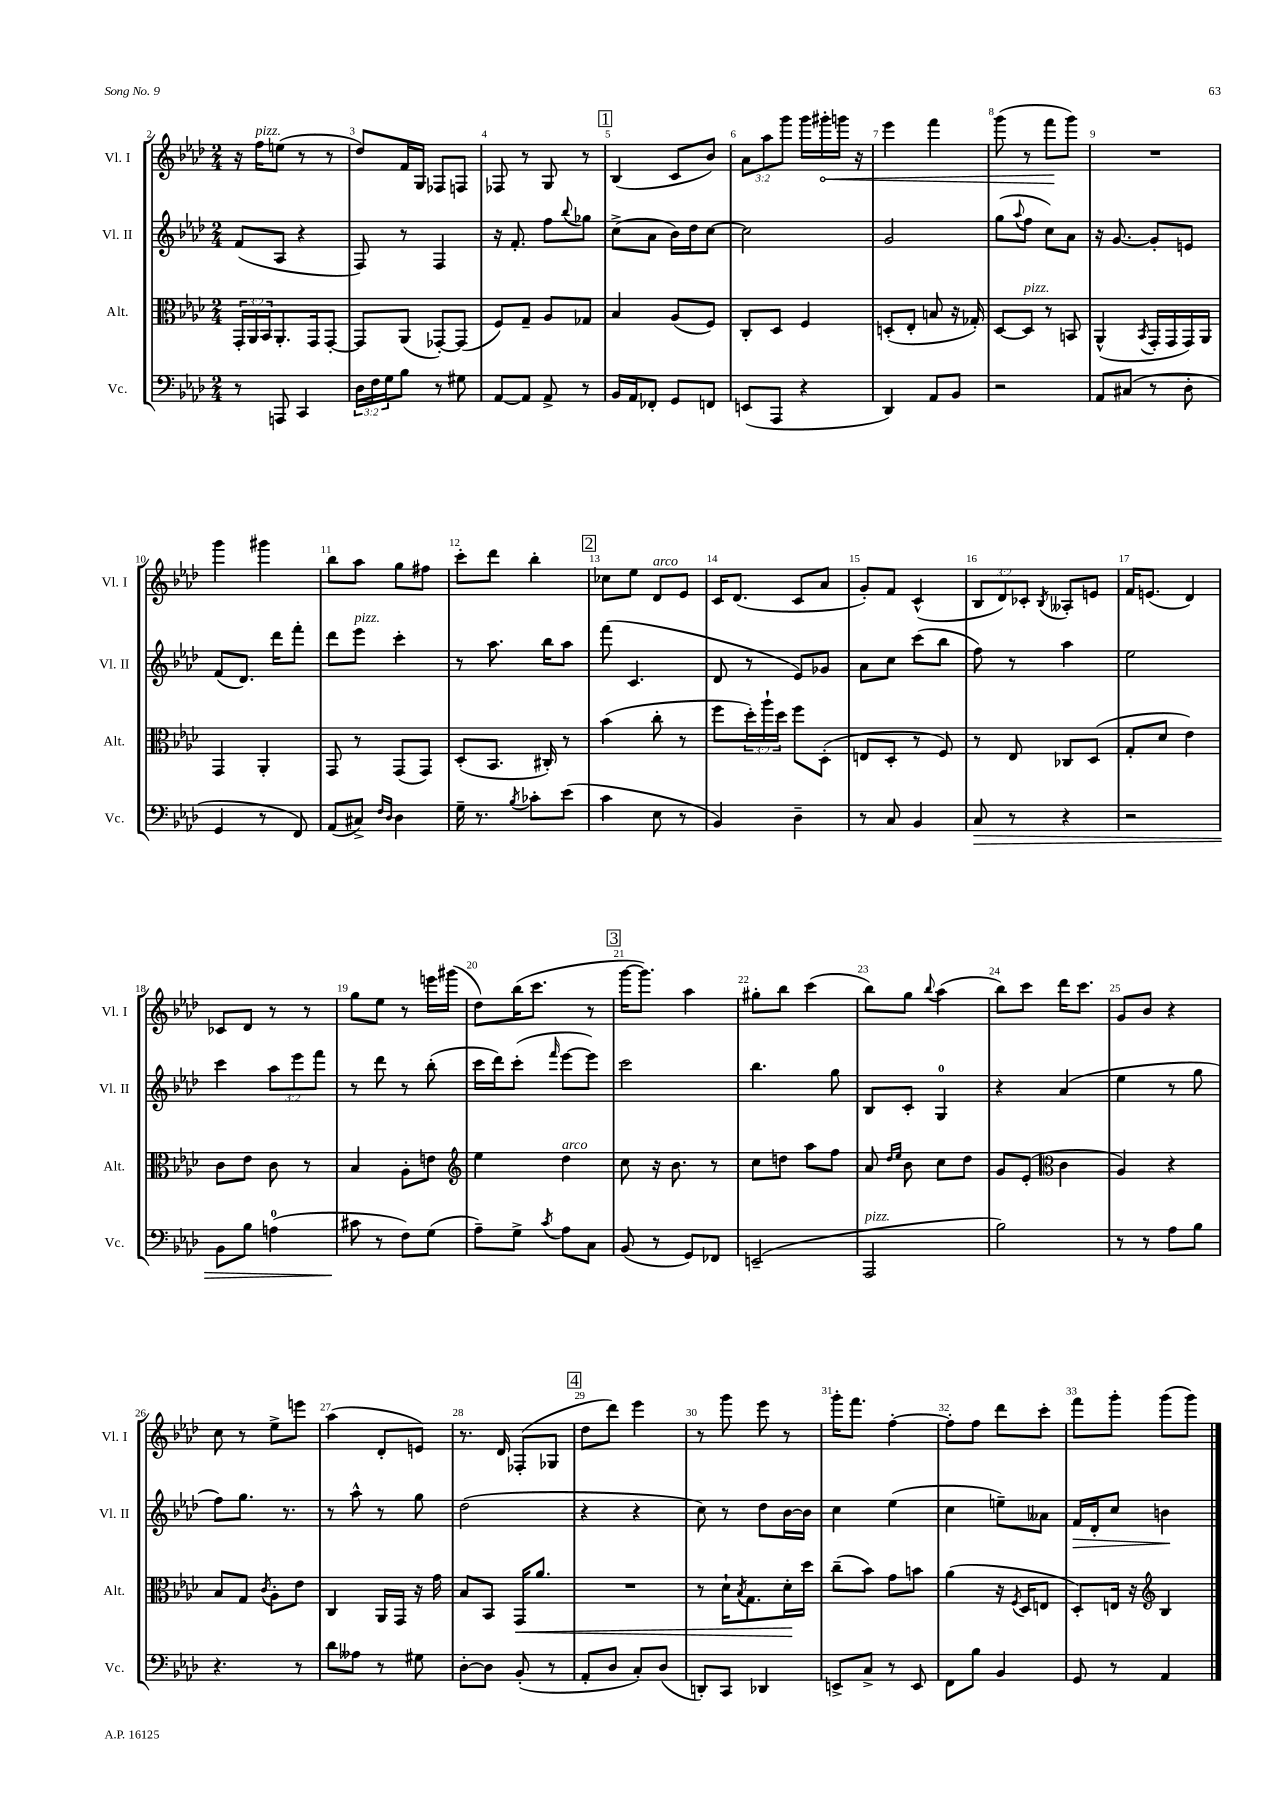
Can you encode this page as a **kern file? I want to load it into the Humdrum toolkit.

**kern	**dynam	**kern	**dynam	**kern	**dynam	**kern	**dynam
*part4	*part4	*part3	*part3	*part2	*part2	*part1	*part1
*staff4	*staff4	*staff3	*staff3	*staff2	*staff2	*staff1	*staff1
*I"Vc.	*	*I"Alt.	*	*I"Vl. II	*	*I"Vl. I	*
*I'Vc.	*	*I'Alt.	*	*I'Vl. II	*	*I'Vl. I	*
*clefF4	*	*clefC3	*	*clefG2	*	*clefG2	*
*k[b-e-a-d-]	*	*k[b-e-a-d-]	*	*k[b-e-a-d-]	*	*k[b-e-a-d-]	*
*M2/4	*	*M2/4	*	*M2/4	*	*M2/4	*
=2	=2	=2	=2	=2	=2	=2	=2
8r	.	24GG'/LL	.	(8f/L	.	16r	.
.	.	24AA-/	.	.	.	.	.
!	!	!	!	!	!	!LO:TX:a:i:t=pizz.	!
.	.	.	.	.	.	16ff\KL	.
.	.	24BB-/J	.	.	.	.	.
8AAAn/	.	8.AA-'/	.	8A-/J	.	(8een\J	.
4CC/	.	.	.	4r	.	8r	.
.	.	16GG/k	.	.	.	.	.
.	.	[8GG'/J	.	.	.	8r	.
=3	=3	=3	=3	=3	=3	=3	=3
24D-\LL	.	8GG/L]	.	8F/)	.	8dd-/L)	.
24F\	.	.	.	.	.	.	.
24G\J	.	.	.	.	.	.	.
8B-\J	.	(8AA-/J	.	8r	.	16f/L	.
.	.	.	.	.	.	16G/JJ	.
8r	.	[8GG-X'/L)	.	4F/	.	8F-X/L	.
8G#X\	.	(8GG-/J]	.	.	.	8Fn/J	.
=4	=4	=4	=4	=4	=4	=4	=4
[8AA-/L	.	8F/L)	.	16r	.	8F-X/	.
.	.	.	.	8.f'/	.	.	.
8AA-/J]	.	8G~/J	.	.	.	8r	.
8AA-^/	.	8A-/L	.	8ff\L	.	8G/	.
.	.	.	.	8qqbb-/	.	.	.
8r	.	8G-X/J	.	8gg-X\J	.	8r	.
!!LO:REH:place=s1:t=1
=5	=5	=5	=5	=5	=5	=5	=5
16BB-/LL	.	4B-/	.	(8cc^\L	.	(4B-/	.
16AA-/J	.	.	.	.	.	.	.
8FF-X'/J	.	.	.	8a-\J	.	.	.
8GG/L	.	(8A-/L	.	16b-\LL)	.	8c/L	.
.	.	.	.	16dd-\J	.	.	.
8FFn/J	.	8F/J)	.	[8cc\J	.	8b-/J)	.
=6	=6	=6	=6	=6	=6	=6	=6
(8EEn/L	.	8C'/L	.	2cc\]	.	12a-\L	.
.	.	.	.	.	.	12aa-\	.
8AAA-/J	.	8D-/J	.	.	.	.	.
.	.	.	.	.	.	12ggg\J	.
4r	.	4F/	.	.	.	16ggg\LL	.
!	!	!	!	!	!	!	!LO:HP:b
.	.	.	.	.	.	16ggg#X'\	<
.	.	.	.	.	.	16gggn\JJ	.
.	.	.	.	.	.	16r	.
=7	=7	=7	=7	=7	=7	=7	=7
4DD-/)	.	(8Dn'/L	.	2g/	.	4eee-\	.
.	.	8E-'/J	.	.	.	.	.
8AA-/L	.	8Bn/	.	.	.	4fff\	.
8BB-/J	.	16r	.	.	.	.	.
.	.	16G-X'/)	.	.	.	.	.
=8	=8	=8	=8	=8	=8	=8	=8
2r	.	[8D-/L	.	(8gg\L	.	(8ggg\	.
.	.	.	.	8qqaa-/	.	.	.
!	!	!LO:TX:a:i:t=pizz.	!	!	!	!	!
.	.	8D-/J]	.	8ff\J	.	8r	.
.	.	8r	.	8cc\L)	.	8fff\L	.
.	.	8BBn/	.	8a-\J	.	8ggg\J)	[
=9	=9	=9	=9	=9	=9	=9	=9
8AA-/L	.	(4AA-^^/	.	16r	.	2r	.
.	.	.	.	[8.g/	.	.	.
(8C#X/J	.	.	.	.	.	.	.
.	.	8qBB-/	.	.	.	.	.
8r	.	16GG'/LL	.	8g'/L]	.	.	.
.	.	16GG/	.	.	.	.	.
8D-'\	.	16GG/)	.	8en/J	.	.	.
.	.	16AA-/JJ	.	.	.	.	.
!!LO:LB:g=z
=10	=10	=10	=10	=10	=10	=10	=10
4GG/	.	4GG/	.	(8f/L	.	4ggg\	.
.	.	.	.	8.d-/J)	.	.	.
8r	.	4AA-'/	.	.	.	4ggg#X\	.
.	.	.	.	16ddd-\KL	.	.	.
8FF/)	.	.	.	8fff'\J	.	.	.
=11	=11	=11	=11	=11	=11	=11	=11
(8AA-/L	.	8GG/	.	8ddd-\L	.	8bb-\L	.
!	!	!	!	!LO:TX:a:i:t=pizz.	!	!	!
8C#X^/J)	.	8r	.	8eee-\J	.	8aa-\J	.
16qqF/LL	.	.	.	.	.	.	.
16qqD-/JJ	.	.	.	.	.	.	.
4D-\	.	(8GG/L	.	4ccc'\	.	8gg\L	.
.	.	8GG/J)	.	.	.	8ff#X\J	.
=12	=12	=12	=12	=12	=12	=12	=12
16G~\	.	(8D-'/L	.	8r	.	8ccc'\L	.
8.r	.	.	.	.	.	.	.
.	.	8.BB-/J	.	8.aa-\	.	8ddd-\J	.
8qB-/	.	.	.	.	.	.	.
8c-X'\L	.	.	.	.	.	4bb-'\	.
.	.	16C#X'/)	.	16bb-\KL	.	.	.
(8e-\J	.	8r	.	8aa-\J	.	.	.
!!LO:REH:place=s1:t=2
=13	=13	=13	=13	=13	=13	=13	=13
4c\	.	(4b-\	.	(8fff\	.	8cc-X\L	.
.	.	.	.	4.c/	.	8ee-\J	.
!	!	!	!	!	!	!LO:TX:a:i:t=arco	!
8E-\	.	8cc'\	.	.	.	8d-/L	.
8r	.	8r	.	.	.	8e-/J	.
=14	=14	=14	=14	=14	=14	=14	=14
4BB-/)	.	8ff\L	.	8d-/	.	16c/KL	.
.	.	.	.	.	.	(8.d-/J	.
.	.	24dd-'\L)	.	8r	.	.	.
.	.	24aa-`\	.	.	.	.	.
.	.	24dd-\JJ	.	.	.	.	.
4D-~\	.	8ff\L	.	8e-/L)	.	8c/L	.
.	.	(8D-'\J	.	8g-X/J	.	8a-/J	.
=15	=15	=15	=15	=15	=15	=15	=15
8r	.	8En/L	.	8a-\L	.	8g'/L)	.
8C/	.	8D-'/J	.	8cc\J	.	8f/J	.
4BB-/	.	8r	.	(8ccc\L	.	(4c^^/	.
.	.	8F/)	.	8bb-\J	.	.	.
=16	=16	=16	=16	=16	=16	=16	=16
!	!LO:HP:b	!	!	!	!	!	!
8C/	>	8r	.	8ff\)	.	12B-/L	.
.	.	.	.	.	.	12d-/)	.
8r	.	8E-/	.	8r	.	.	.
.	.	.	.	.	.	12c-X'/J	.
.	.	.	.	.	.	8qB-/	.
4r	.	8C-X/L	.	4aa-\	.	8A--X'/L	.
.	.	(8D-/J	.	.	.	8en/J	.
=17	=17	=17	=17	=17	=17	=17	=17
2r	.	8G'/L	.	2ee-\	.	16f/KL	.
.	.	.	.	.	.	(8.en/J	.
.	.	8d-/J	.	.	.	.	.
.	.	4e-\)	.	.	.	4d-/)	.
!!LO:LB:g=z
=18	=18	=18	=18	=18	=18	=18	=18
8BB-\L	.	8c\L	.	4ccc\	.	8c-X/L	.
8B-\J	.	8e-\J	.	.	.	8d-/J	.
(4An\	.	8c\	.	12aa-\L	.	8r	.
.	.	.	.	12eee-\	.	.	.
.	.	8r	.	.	.	8r	.
.	.	.	.	12fff\J	.	.	.
=19	=19	=19	=19	=19	=19	=19	=19
8c#X\	.	4B-/	.	8r	.	8gg\L	.
8r	]	.	.	8ddd-\	.	8ee-\J	.
8F\L)	.	8A-'\L	.	8r	.	8r	.
(8G\J	.	8en\J	.	(8bb-'\	.	16eeen\LL	.
.	.	.	.	.	.	(16ggg#X\JJ	.
=20	=20	=20	=20	=20	=20	=20	=20
*	*	*clefG2	*	*	*	*	*
8A-~\L)	.	4ee-\	.	16ccc\LL	.	8dd-\L)	.
.	.	.	.	16ddd-\J)	.	.	.
8G^\J	.	.	.	(8ccc'\J	.	(16bb-\K	.
.	.	.	.	.	.	8.ccc\J	.
8qc/	.	.	.	16qqfff/	.	.	.
!	!	!LO:TX:a:i:t=arco	!	!	!	!	!
8A-\L	.	4dd-\	.	[8eee-\L	.	.	.
8C\J	.	.	.	8eee-\J])	.	8r	.
!!LO:REH:place=s1:t=3
=21	=21	=21	=21	=21	=21	=21	=21
(8BB-/	.	8cc\	.	2ccc\	.	[16ggg\KL	.
.	.	.	.	.	.	8.ggg\J])	.
8r	.	16r	.	.	.	.	.
.	.	8.b-\	.	.	.	.	.
8GG/L)	.	.	.	.	.	4aa-\	.
8FF-X/J	.	8r	.	.	.	.	.
=22	=22	=22	=22	=22	=22	=22	=22
(2EEn~/	.	8cc\L	.	4.bb-\	.	8gg#X'\L	.
.	.	8ddn\J	.	.	.	8bb-\J	.
.	.	8aa-\L	.	.	.	(4ccc\	.
.	.	8ff\J	.	8gg\	.	.	.
=23	=23	=23	=23	=23	=23	=23	=23
!LO:TX:a:i:t=pizz.	!	!	!	!	!	!	!
2AAA-/	.	8a-/	.	8B-/L	.	8bb-\L)	.
.	.	16qqdd-/LL	.	.	.	.	.
.	.	16qqee-/JJ	.	.	.	.	.
.	.	8b-\	.	8c'/J	.	8gg\J	.
.	.	.	.	.	.	8qqbb-/	.
.	.	8cc\L	.	4G/	.	(4aa-\	.
.	.	8dd-\J	.	.	.	.	.
=24	=24	=24	=24	=24	=24	=24	=24
2B-\)	.	8g/L	.	4r	.	8bb-\L)	.
.	.	(8e-'/J	.	.	.	8ccc\J	.
*	*	*clefC3	*	*	*	*	*
.	.	4c\	.	(4a-/	.	16ddd-\KL	.
.	.	.	.	.	.	8.ccc\J	.
=25	=25	=25	=25	=25	=25	=25	=25
8r	.	4A-/)	.	4ee-\	.	8g/L	.
8r	.	.	.	.	.	8b-/J	.
8A-\L	.	4r	.	8r	.	4r	.
8B-\J	.	.	.	8gg\	.	.	.
!!LO:LB:g=z
=26	=26	=26	=26	=26	=26	=26	=26
4.r	.	8B-/L	.	8ff\L)	.	8cc\	.
.	.	8G/J	.	8.gg\J	.	8r	.
.	.	8qc/	.	.	.	.	.
.	.	8A-'\L	.	.	.	8ee-^\L	.
.	.	.	.	8.r	.	.	.
8r	.	8e-\J	.	.	.	8eeen\J	.
=27	=27	=27	=27	=27	=27	=27	=27
8d-\L	.	4C/	.	8r	.	(4aa-\	.
8A--X\J	.	.	.	8aa-^^\	.	.	.
8r	.	16AA-/LL	.	8r	.	8d-'/L	.
.	.	16GG/JJ	.	.	.	.	.
8G#X\	.	16r	.	8gg\	.	8en/J)	.
.	.	16g\	.	.	.	.	.
=28	=28	=28	=28	=28	=28	=28	=28
[8D-'\L	.	8B-/L	.	(2dd-\	.	8.r	.
8D-\J]	.	8BB-/J	.	.	.	.	.
.	.	.	.	.	.	16d-/	.
!	!	!	!LO:HP:b	!	!	!	!
(8BB-'/	.	16GG/KL	<	.	.	(8F-X'/L	.
.	.	8.a-/J	.	.	.	.	.
8r	.	.	.	.	.	8G-X/J	.
!!LO:REH:place=s1:t=4
=29	=29	=29	=29	=29	=29	=29	=29
8AA-'/L	.	2r	.	4r	.	8dd-\L	.
8D-/J	.	.	.	.	.	8ddd-\J)	.
8C'/L)	.	.	.	4r	.	4eee-\	.
(8D-/J	.	.	.	.	.	.	.
=30	=30	=30	=30	=30	=30	=30	=30
8DDn'/L)	.	8r	.	8cc\)	.	8r	.
8CC/J	.	16d-`\KL	.	8r	.	8ggg\	.
.	.	8qB-/	.	.	.	.	.
.	.	8.G\	.	.	.	.	.
4DD-X/	.	.	.	8dd-\L	.	8eee-\	.
.	.	16d-'\L	.	[16b-\L	.	8r	.
.	.	16dd-\JJ	[	16b-\JJ]	.	.	.
=31	=31	=31	=31	=31	=31	=31	=31
8EEn^/L	.	(8cc~\L	.	4cc\	.	16ggg'\KL	.
.	.	.	.	.	.	8.fff\J	.
8C^/J	.	8b-\J)	.	.	.	.	.
8r	.	8g\L	.	(4ee-\	.	[4ff'\	.
8EE/	.	8bn\J	.	.	.	.	.
=32	=32	=32	=32	=32	=32	=32	=32
8FF\L	.	(4a-\	.	4cc\	.	8ff'\L]	.
8B-\J	.	.	.	.	.	8ff\J	.
4BB-/	.	16r	.	8een~\L)	.	8ddd-\L	.
.	.	8qF/	.	.	.	.	.
.	.	16D-/KL	.	.	.	.	.
.	.	8En/J	.	8a--X\J	.	8ccc'\J	.
=33	=33	=33	=33	=33	=33	=33	=33
!	!	!	!	!	!LO:HP:b	!	!
8GG/	.	8D-'/L)	.	16f/LL	>	8fff\L	.
.	.	.	.	16d-'/J	.	.	.
8r	.	16En/Jk	.	8cc/J	.	8ggg'\J	.
.	.	16r	.	.	.	.	.
*	*	*clefG2	*	*	*	*	*
4AA-/	.	4B-/	.	4bn\	.	(8ggg\L	.
.	.	.	.	.	.	8ggg\J)	.
.	.	.	.	.	]	.	.
==	==	==	==	==	==	==	==
*-	*-	*-	*-	*-	*-	*-	*-
